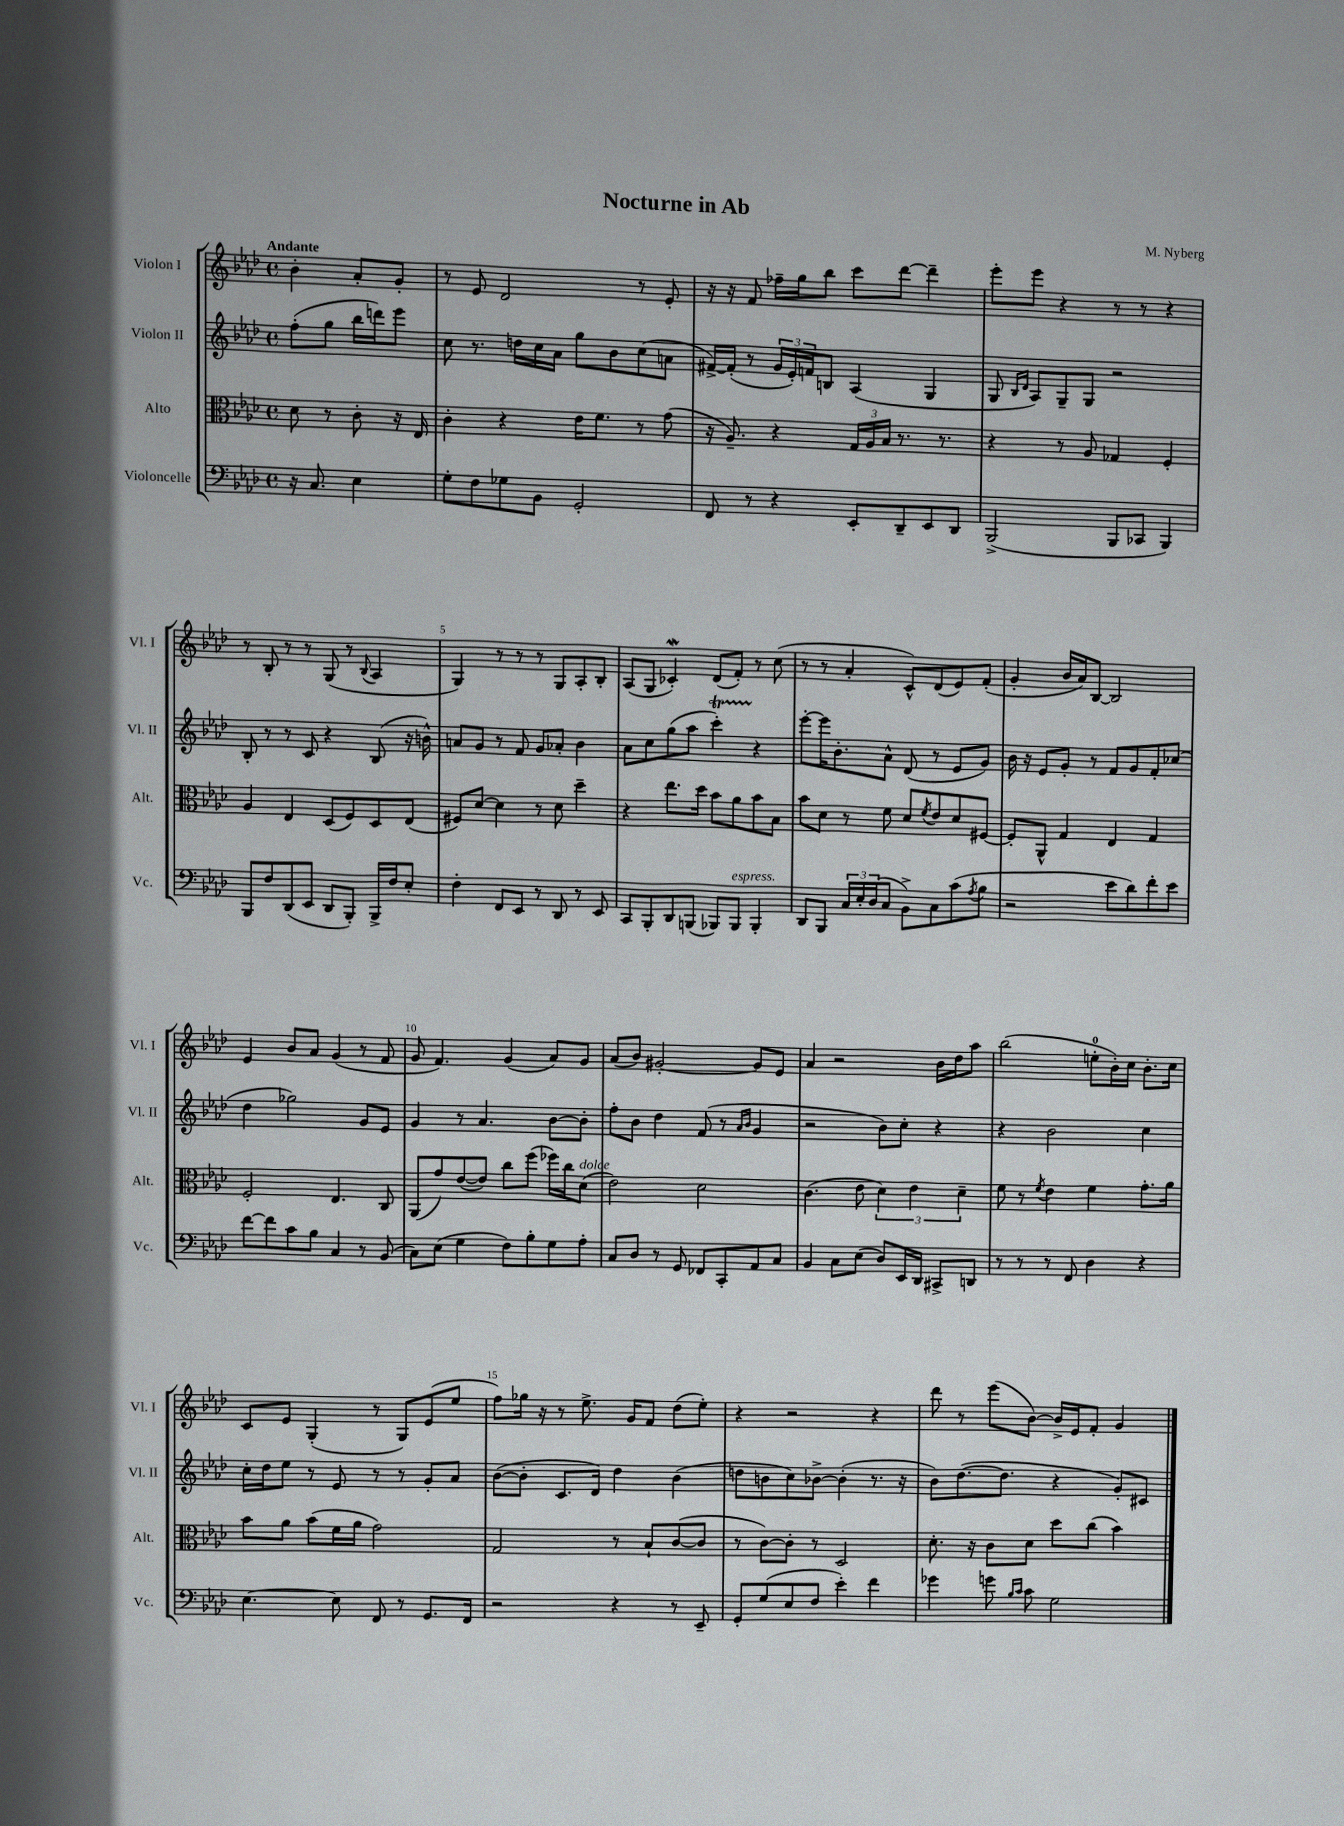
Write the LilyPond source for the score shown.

\header { title = "Nocturne in Ab" composer = "M. Nyberg" }
<<
\new StaffGroup <<
\new Staff = "s0" \with { instrumentName = "Violon I" shortInstrumentName = "Vl. I" } {
    \clef treble \key aes \major \defaultTimeSignature \time 4/4 \partial 2 \tempo "Andante"
    bes'4-. aes'8-. g'8-. |
    r8 ees'8 des'2 r8 ees'8-. |
    r16 r16 f'8 fes''16-- g''16 bes''8 c'''8 des'''8~ des'''4-- |
    ees'''8-. ees'''8 r4 r8 r8 r4 |
    r8 bes8-. r8 r8 g8( r8 \appoggiatura { bes8 } aes4 |
    g4) r8 r8 r8 g8 aes8-. bes8-. |
    aes8( g8 ces'4-.\mordent) des'8( f'8-.) r8 c''8( |
    r8 r8 aes'4-. c'8-^) des'8( ees'8) f'8-.( |
    g'4-. bes'16 aes'16) bes8~ bes2 |
    ees'4 bes'8 aes'8 g'4( r8 f'8 |
    g'8 f'4.) g'4( aes'8) g'8 |
    aes'8( bes'8) gis'2~-. gis'8 ees'8 |
    aes'4 r2 bes'16 des''16 aes''8 |
    bes''2( e''8-0-. bes'16-.) c''16 bes'8.-. c''16 |
    c'8 ees'8 g4-.( r8 g8) ees'8( ees''8 |
    f''8) ges''16 r16 r8 ees''8.-> g'16 f'8 des''8( ees''8-.) |
    r4 r2 r4 |
    des'''8 r8 ees'''8( bes'8~) bes'16-> ees'16 f'8-. g'4 \bar "|." |
}
\new Staff = "s1" \with { instrumentName = "Violon II" shortInstrumentName = "Vl. II" } {
    \clef treble \key aes \major \defaultTimeSignature \time 4/4 \partial 2
    f''8-.( g''8 bes''16 d'''16) ees'''8 |
    c''8 r8. d''16 c''16 aes'16 g''8 bes'8 c''8( a'8 |
    fis'16~->) fis'16-.( r8 \tuplet 3/2 { g'16 ees'16-.) f'16 } b8 aes4( g4 |
    g8 \grace { bes16 des'16 } aes8) g8-- g8 r2 |
    bes8-. r8 r8 c'8 r4 bes8( r16 b'16-^) |
    a'8 g'8 r8 f'8 g'8 aes'8-. bes'4 |
    aes'8 c''8 g''8( aes''8 c'''4-.\startTrillSpan) r4\stopTrillSpan |
    ees'''8~-. ees'''16 bes'8.-. aes'8-^ des'8( r8 ees'8 g'8) |
    bes'16 r16 ees'8 g'8-. r8 f'8 g'8 f'8-. ces''8( |
    des''4 ges''2) g'8 ees'8 |
    g'4 r8 aes'4. bes'8~ bes'8-. |
    f''8-. bes'8 des''4 f'8( r8 \grace { aes'16 bes'16 } g'4 |
    r2 bes'8) c''8-. r4 |
    r4 bes'2 c''4 |
    c''16-. des''16 ees''8 r8 ees'8 r8 r8 g'8-. aes'8 |
    bes'8~( bes'8-. c'8. des'16) des''4 bes'4( |
    d''8 b'8 c''8) bes'8~-> bes'4-.( r8. r16 |
    bes'8) des''8.~( des''8. r4 g'8-.) cis'8 \bar "|." |
}
\new Staff = "s2" \with { instrumentName = "Alto" shortInstrumentName = "Alt." } {
    \clef alto \key aes \major \defaultTimeSignature \time 4/4 \partial 2
    des'8 r8 c'8-. r16 ees16 |
    c'4-. r4 ees'16 f'8. r8 g'8( |
    r16 aes8.--) r4 \tuplet 3/2 { g16 aes16 bes16 } r8. r8. |
    r4 r8 aes8 ges4 f4-. |
    aes4 ees4 des8( f8) des8 ees8( |
    fis8) des'8~ des'4 r8 des'8 des''4-- |
    r4 ees''8. des''16 bes'8 aes'8 bes'8 bes8 |
    bes'8 des'8 r8 f'8 des'8 \acciaccatura { f'8 } ees'8 des'8 fis8~ |
    fis8-. aes,8-^ g4 ees4 g4 |
    f2-. ees4. c8 |
    aes,8( g'8) ees'8~( ees'8) c''8 f''8( fes''16) c''16 des'8^\markup { \italic "dolce" }( |
    ees'2) des'2 |
    c'4.( ees'8 \tuplet 3/2 { des'4) ees'4 des'4-- } |
    f'8 r8 \acciaccatura { f'8 } ees'4 f'4 g'8.-. aes'16 |
    bes'8 aes'8 bes'8( f'16 aes'16 g'2) |
    g2 r8 bes8-! c'8~( c'8 |
    r8 c'8~) c'8-. r8 des2 |
    des'8.-. r16 c'8 des'8 des''8 c''8( bes'4) \bar "|." |
}
\new Staff = "s3" \with { instrumentName = "Violoncelle" shortInstrumentName = "Vc." } {
    \clef bass \key aes \major \defaultTimeSignature \time 4/4 \partial 2
    r16 c8. ees4 |
    g8-. f8 ges8 bes,8 g,2-. |
    f,8 r8 r4 ees,8-. des,8-- ees,8 des,8 |
    bes,,2->( bes,,8 ces,8 bes,,4) |
    bes,,8 f8 des,8( ees,8 des,8 bes,,8-.) bes,,16-> f16 ees8-. |
    f4-. f,8 ees,8 r8 des,8 r8 ees,8 |
    c,8 bes,,8-. des,8 b,,8( bes,,8) bes,,8^\markup { \italic "espress." } bes,,4-. |
    des,8 bes,,8 \tuplet 3/2 { c16 ees16-. des16( } c8 bes,8->) c8 c'8( \acciaccatura { aes8 } bes8 |
    r2 ees'8 des'8) f'8-. ees'8 |
    f'8~ f'8 c'8 bes8 c4 r8 bes,8( |
    c8) ees8( g4 f8) bes8-. g8 aes8-. |
    c8 des8 r8 g,8 fes,8 c,8-. aes,8 c8 |
    bes,4 c8 ees8( des8) ees,16 des,16 cis,8-> d,8 |
    r8 r8 r8 f,8 des4 r4 |
    ees4.~ ees8 f,8 r8 g,8. f,16 |
    r2 r4 r8 ees,8-- |
    g,8-. g8( ees8 f8 ees'4-.) f'4 |
    ges'4 g'8 \grace { bes16 c'16 } c'8 g2 \bar "|." |
}
>>
>>
\layout { \context { \Score \override BarNumber.break-visibility = ##(#f #t #t) barNumberVisibility = #(every-nth-bar-number-visible 5) } }
